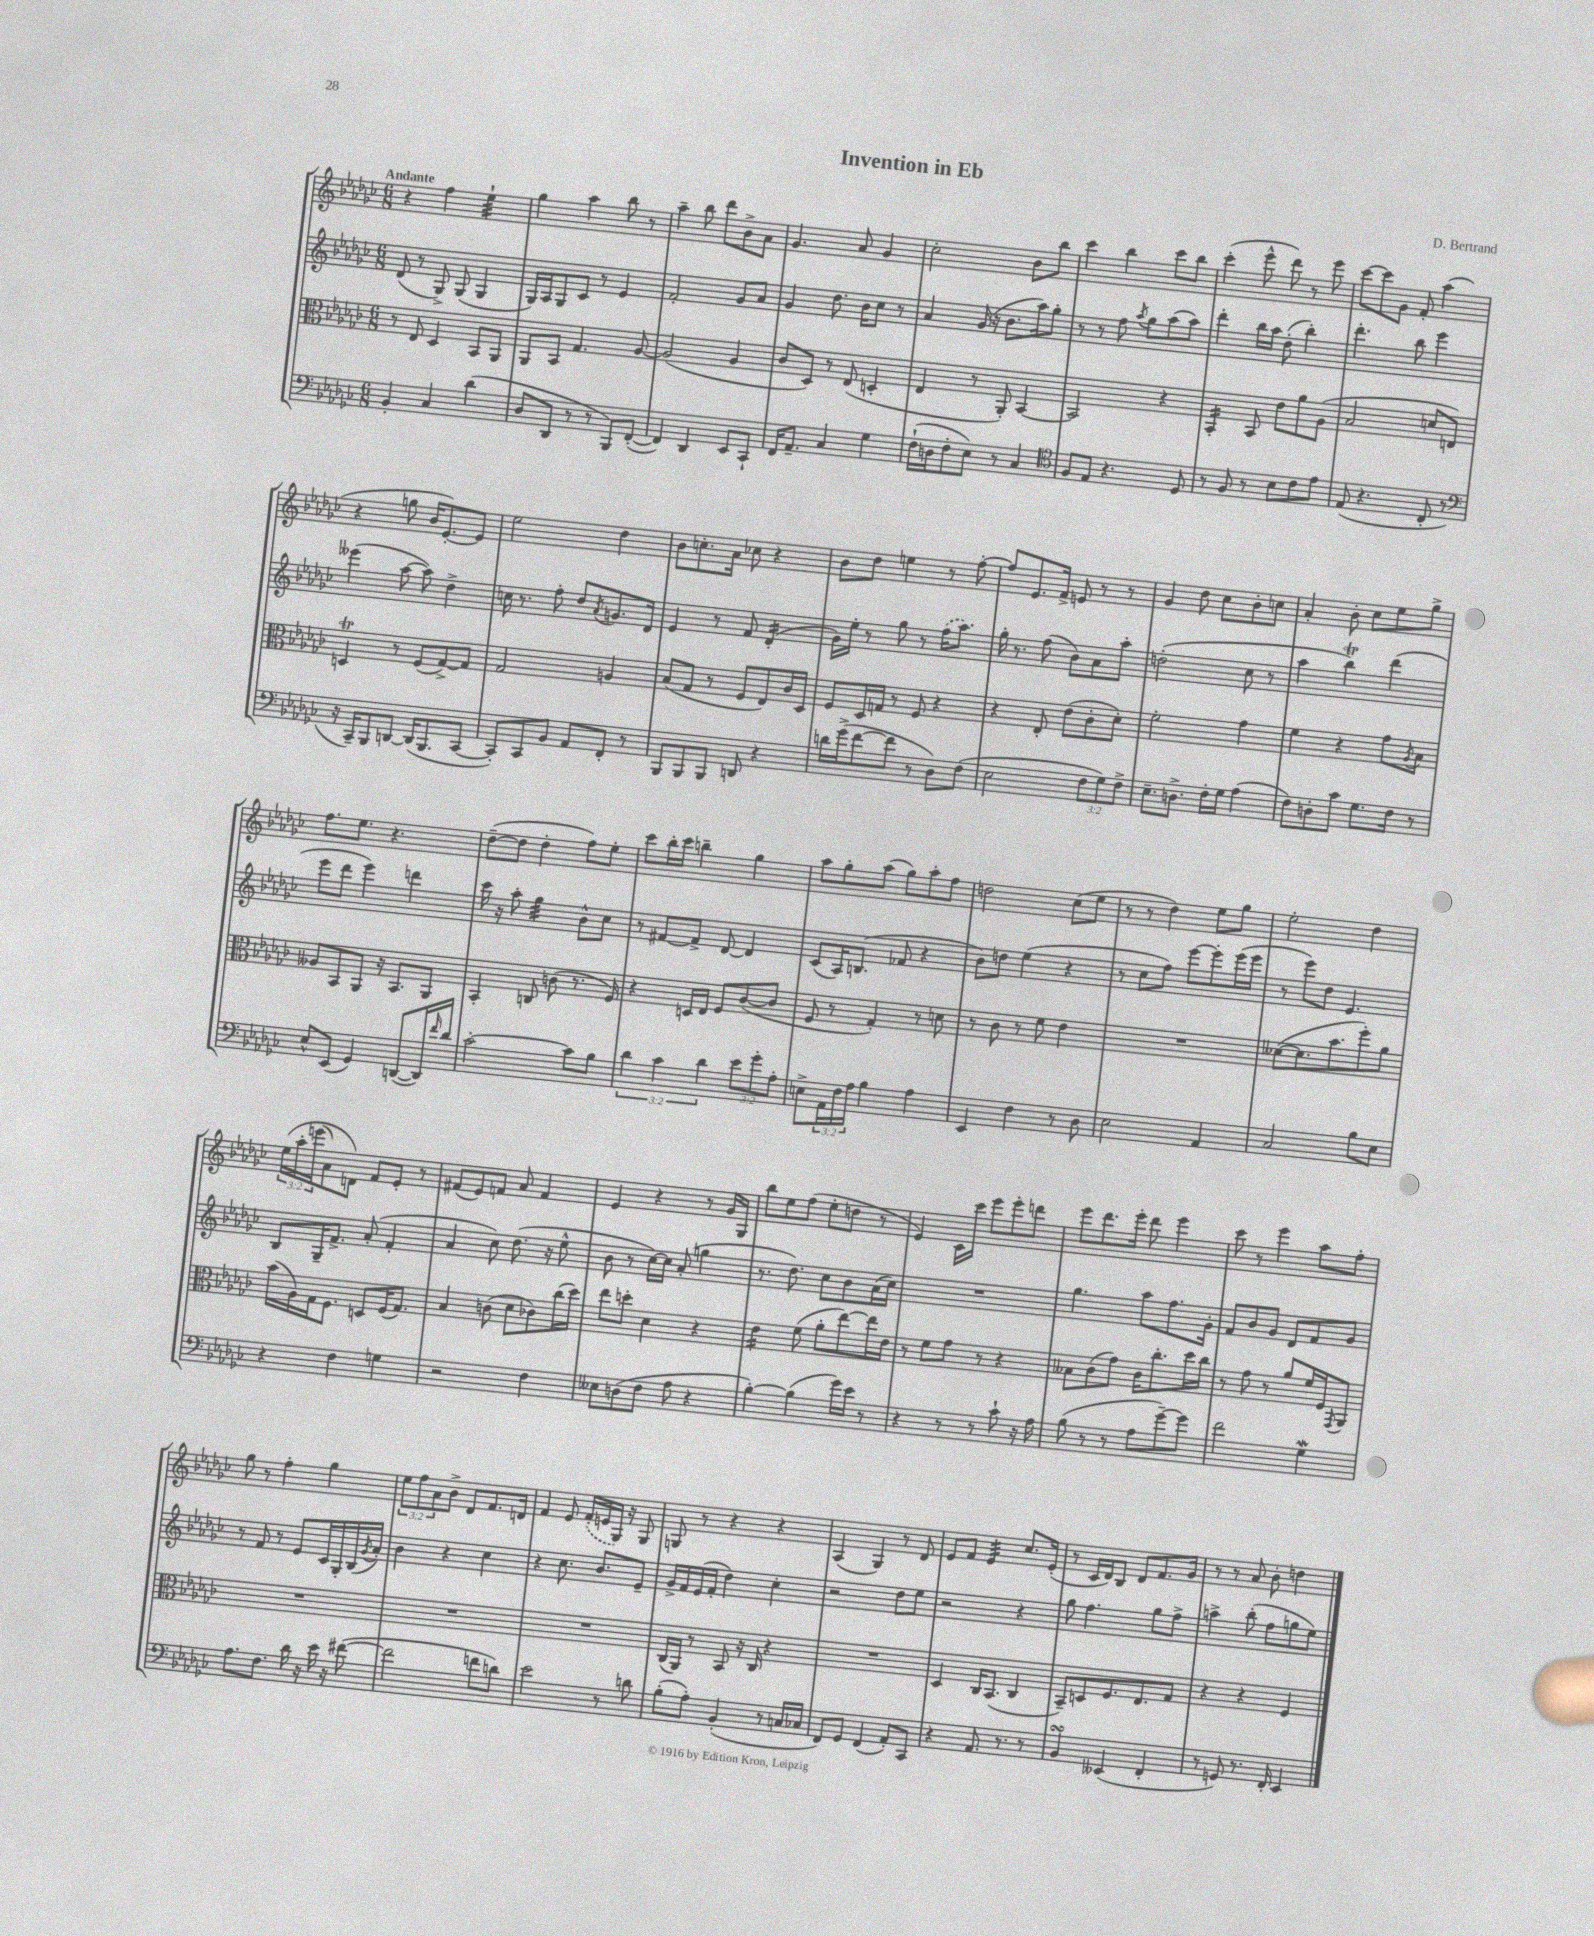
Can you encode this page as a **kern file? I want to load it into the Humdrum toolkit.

**kern	**kern	**kern	**kern
*staff4	*staff3	*staff2	*staff1
*clefF4	*clefC3	*clefG2	*clefG2
*k[b-e-a-d-g-c-]	*k[b-e-a-d-g-c-]	*k[b-e-a-d-g-c-]	*k[b-e-a-d-g-c-]
*M6/8	*M6/8	*M6/8	*M6/8
4BB-'	8r	(8d-	4r
.	8E-	8r	.
4C-	4D-	8G-^)	4ff
.	.	(8G-	.
(4d-	8BB-	4G-	4ee-`
.	8AA-	.	.
=	=	=	=
8D-	8AA-	16G-)	4gg-
.	.	16A-	.
8DD-	8BB-	8G-	.
8r	4.G-	8c-	4aa-
8r	.	8r	.
8BBB-)	.	4e-	8bb-
([8FF'	[8A-	.	8r
=	=	=	=
4FF])	(2A-]	2f'	4aa-~
4DD-	.	.	8bb-
.	.	.	8ddd-
8EE-	4A-	8g-	8b-^
8CC-`	.	8a-	8a-
=	=	=	=
16FF	8c-	4g-	4.g-
8.AA-~	.	.	.
.	8D-)	.	.
4C-	8r	8.dd-	.
.	(8E-	.	8a-
.	.	16b-	.
4G-	4D'	8cc-	4g-
.	.	8r	.
=	=	=	=
(16F`	4E-	4a-	2cc-'
16D	.	.	.
8F'	.	.	.
8E-)	8r	(16g-	.
.	.	16r	.
8r	8AA-')	8.b-	.
4C-	[4BB-	.	8b-
.	.	16aa-)	.
.	.	8gg-'	8bb-
=	=	=	=
*clefC4	*	*	*
8F	2BB-]	8r	4ccc-
8E-	.	8r	.
4.r	.	8ff	4bb-
.	.	8qaa-	.
.	.	8gg-	.
.	4r	(8aa-	8ccc-
8D-	.	8aa-)	8bb-
=	=	=	=
8r	4BB-'	4ddd-'	(4ccc-'
8F	.	.	.
8r	8BB-	16bb-	8eee-^^
.	.	16aa-	.
8B-	8e-	(8dd-'	8ddd-)
8c-	8a-	4bb-')	8r
8e-	(8A-	.	8eee-
=	=	=	=
(8E-	2B-	4.ddd-'	[8ccc-
4.r	.	.	8ccc-]
.	.	.	8g-
.	.	8bb-	8f'
8C-'	8d	4eee-	(4aa-
8r	8E)	.	.
=	=	=	=
*clefF4	*	*	*
16r	4D	(4eee--	4r
16CC-~)	.	.	.
8BBB-	.	.	.
[8DD	8r	[8aa-	8gg
(16DD]	(8F	8aa-])	16b-
8.BBB-	.	.	[8.e-')
.	[8G-^)	4dd-^	.
[8CC-	8G-]	.	8e-]
=	=	=	=
8CC-'])	2G-	16cc	2ee-
.	.	8.r	.
8CC-	.	.	.
8BB-	.	8ff'	.
8AA-	.	8dd-	.
.	.	8qa-	.
8FF'	4A	8.g	4dd-
8r	.	.	.
.	.	16d-	.
=	=	=	=
8BBB-	(8B-	4e-	8b-
8BBB-	8G-	.	8.cc'
8BBB-	8r	8r	.
.	.	.	16a-
8DD	8F	8f	8cc-
4r	8E-)	(4d-'	4r
.	16c-	.	.
.	16D-	.	.
=	=	=	=
16d	8F	16g-)	8b-
(16g-^	.	16ee-'	.
[8f	16D-	8r	8dd-
.	16G	.	.
8f]	8r	8gg-	4ee
8r	8F	8r	.
8D-)	4r	(16ff	8r
.	.	8.aa-)	.
(8F	.	.	[8ff'
=	=	=	=
2E-	4r	16gg-'	8ff]
.	.	8.r	.
.	.	.	8.e-
.	8E-'	(8ff	.
.	.	.	16f^
.	(8e-	8b-)	8e
12F	8c-'	8a-	8r
12G-)	.	.	.
.	8d-')	8aa-'	8r
12F^	.	.	.
=	=	=	=
8.E-~	2f'	(2dd'	4g-
8.D^	.	.	.
.	.	.	8dd-
16F'	.	.	8cc-
16G-	.	.	.
(4A-	4g-	8cc-	8b-'
.	.	8r	8cc
=	=	=	=
8F)	4f	4aa-	4a-'
8D'	.	.	.
8c-	4r	4bb-)	8b-'
8.G-	.	.	8cc-
.	8g-	(4ddd-	8ee-
16F	.	.	.
.	8qA-	.	.
8r	8B-	.	8gg-^
=	=	=	=
8E-^^	8A--	8eee-	8.ff
(8EE-	8BB-	8ddd-	.
.	.	.	8.ee-
4GG-)	8AA-	4eee-)	.
.	16r	.	4.r
.	8.BB-	.	.
([8DD	.	4ddd	.
16DD])	8AA-	.	.
16qqf	.	.	.
16d-	.	.	.
=	=	=	=
[2c-'	4BB-'	16ccc-	([8dd-~
.	.	16r	.
.	.	8aa-'	8dd-]
.	8C	4gg-	4dd-'
.	(8c	.	.
8c-]	8.r	8b-^^	8ff)
8B-	.	8cc-	8ee-'
.	16F)	.	.
=	=	=	=
6d-	4r	8r	8ccc-
.	.	[8f#	16bb-'
6c-	.	.	.
.	.	.	16ccc-
.	16D	8f#^]	4bb~
.	16E-	.	.
6d-	.	.	.
.	8F	[8d-	.
12e-	([8c-	4d-]	4gg-
12g-'	.	.	.
.	8c-]	.	.
12A-'	.	.	.
=	=	=	=
8E^	8F	(8c-	8aa-
24AA-	8r	16A-)	8gg-'
24F	.	.	.
.	.	(8.B	.
24A-	.	.	.
4B-	4G-')	.	(8aa-
.	.	8f-	8gg-)
4A-	8r	4r	8aa-'
.	8d	.	8ff
=	=	=	=
4EE-	8r	8b-)	2dd
.	8c-	8dd	.
4F	8r	(4ee-	.
.	8f	.	.
8r	4e-	4r	(8cc-
8D-	.	.	8ee-
=	=	=	=
2E-	2.r	8r	8r
.	.	8cc-	8r
.	.	8ff)	4dd-)
.	.	[8eee-	.
4AA-	.	8eee-']	8ee-
.	.	(16eee-	8gg-
.	.	16eee-	.
=	=	=	=
2C-	([8d--	8r	2ee-'
.	8.d--]	8eee-)	.
.	.	8dd-	.
.	8.b-	.	.
.	.	4.e-	.
8B-	8ff')	.	4dd-
8E-	8a-	.	.
=	=	=	=
4r	(16b-	8B-	&(24ee-
.	.	.	24aa-'
.	16A-)	.	.
.	.	.	(24eee
.	16G-	16G-~	8a-)
.	8.F	8.f^	.
4F	.	.	8d&)
.	8D	(8a-'	8f
4G	(16F	4f'	8e-'
.	8.G-)	.	.
.	.	.	8r
=	=	=	=
2r	4B-	4a-	(8f#
.	.	.	8e-)
.	(8c	8cc-)	8f
.	8d-	(8.dd-	8a-
4F	8c-)	.	4f
.	.	16r	.
.	(16cc-	8ee-^^	.
.	16dd-)	.	.
=	=	=	=
8E--	8ee-	8b-	4e-
(8D	8dd'	8r	.
8F	4d-	[16cc-)	4r
.	.	16cc-]	.
8A-	.	(8a-'	.
4r	4r	4gg	8r
.	.	.	16g-
.	.	.	16G-
=	=	=	=
[4B-')	4e-	8.r	8bb-
.	.	.	8ee-
.	.	8.dd-)	.
(4B-]	(8f	.	(8ff
.	8a-'	8cc-	8ee-'
16g-)	[8ee-)	8b-	8dd
16e-	.	.	.
8r	16ee-]	(16a-	8r
.	16e-	16cc-)	.
=	=	=	=
4r	8r	2.r	4e-)
.	8f	.	.
8r	8g-	.	16c-
.	.	.	16ccc-
8r	8r	.	8eee-
8c-`	4r	.	8eee-'
16r	.	.	8ddd
16A-	.	.	.
=	=	=	=
(8B-	8B--	4.gg-	8eee-
8r	(8c-	.	8.ddd-
8r	8g-)	.	.
.	.	.	16eee-'
8A-	16c-	8aa-	8ddd-
.	8.cc-'	.	.
[8g-~)	.	8.ff	4eee-
8g-]	16dd-	.	.
.	16cc-	16g-'	.
=	=	=	=
2f	8r	8f	8ccc-
.	8g-	8b-	8r
.	8r	8g-	4eee-
.	8a-	8d-	.
4G-	16f	8f	8aa-
.	16F	.	.
.	8qGG-	.	.
.	8AA-	8g-	8ff'
=	=	=	=
8.A-	2.r	8r	8gg-
.	.	8f	8r
8.F	.	.	.
.	.	8r	4ff'
16d-	.	8e-	.
16r	.	.	.
16e-	.	16c-	4gg-
16r	.	16G-'	.
([8f#	.	(16B-	.
.	.	8qg-	.
.	.	16a-')	.
=	=	=	=
2f#]	2.r	4b-	12ee-
.	.	.	12ff
.	.	.	12a-
.	.	4r	8b-^
.	.	.	8d-
8f	.	4cc-	8.f
8d)	.	.	.
.	.	.	16d
=	=	=	=
2e-	2.r	4r	4f
.	.	8.cc-	8e-
.	.	.	(16f'
.	.	8.b-	16e
8r	.	.	16G-)
.	.	.	16r
8d	.	8e-~	8G-
=	=	=	=
(8B-'	(16C-	16g-^	8G
.	16AA-)	16f	.
8A-')	8r	(16e-	8r
.	.	16f'	.
(4BB-'	8BB-	4dd-)	4r
.	16r	.	.
.	16C-	.	.
8r	4r	4cc-'	4r
16C	.	.	.
16C-	.	.	.
=	=	=	=
8FF)	2.r	2r	(4A-
8GG-	.	.	.
(4FF	.	.	4G-)
8AA-')	.	8dd-	8r
8CC-	.	8ee-	8d-
=	=	=	=
4r	4D-	2r	8e-
.	.	.	8f
8.AA-	16C-	.	4e-
.	(8.BB-	.	.
8.r	.	.	.
.	4C-	4r	8.cc-
8r	.	.	.
.	.	.	(16e-'
=	=	=	=
4BB-	8BB-~)	8gg-	8r
.	8D	4.ff	16c-
.	.	.	16d-)
(4EE--	8.F	.	8B-
.	.	.	8d-
.	8.E-	.	.
4FF'	.	8gg-	8.f
.	8G-	8ff^	.
.	.	.	16g-
=	=	=	=
8r	4r	4aa^	8r
8GG)	.	.	8r
8.r	4r	(8bb-'	8a-
.	.	8ff	8b-'
16FF'	.	.	.
4EE-	4F	8gg	4dd
.	.	8ee-)	.
==	==	==	==
*-	*-	*-	*-
